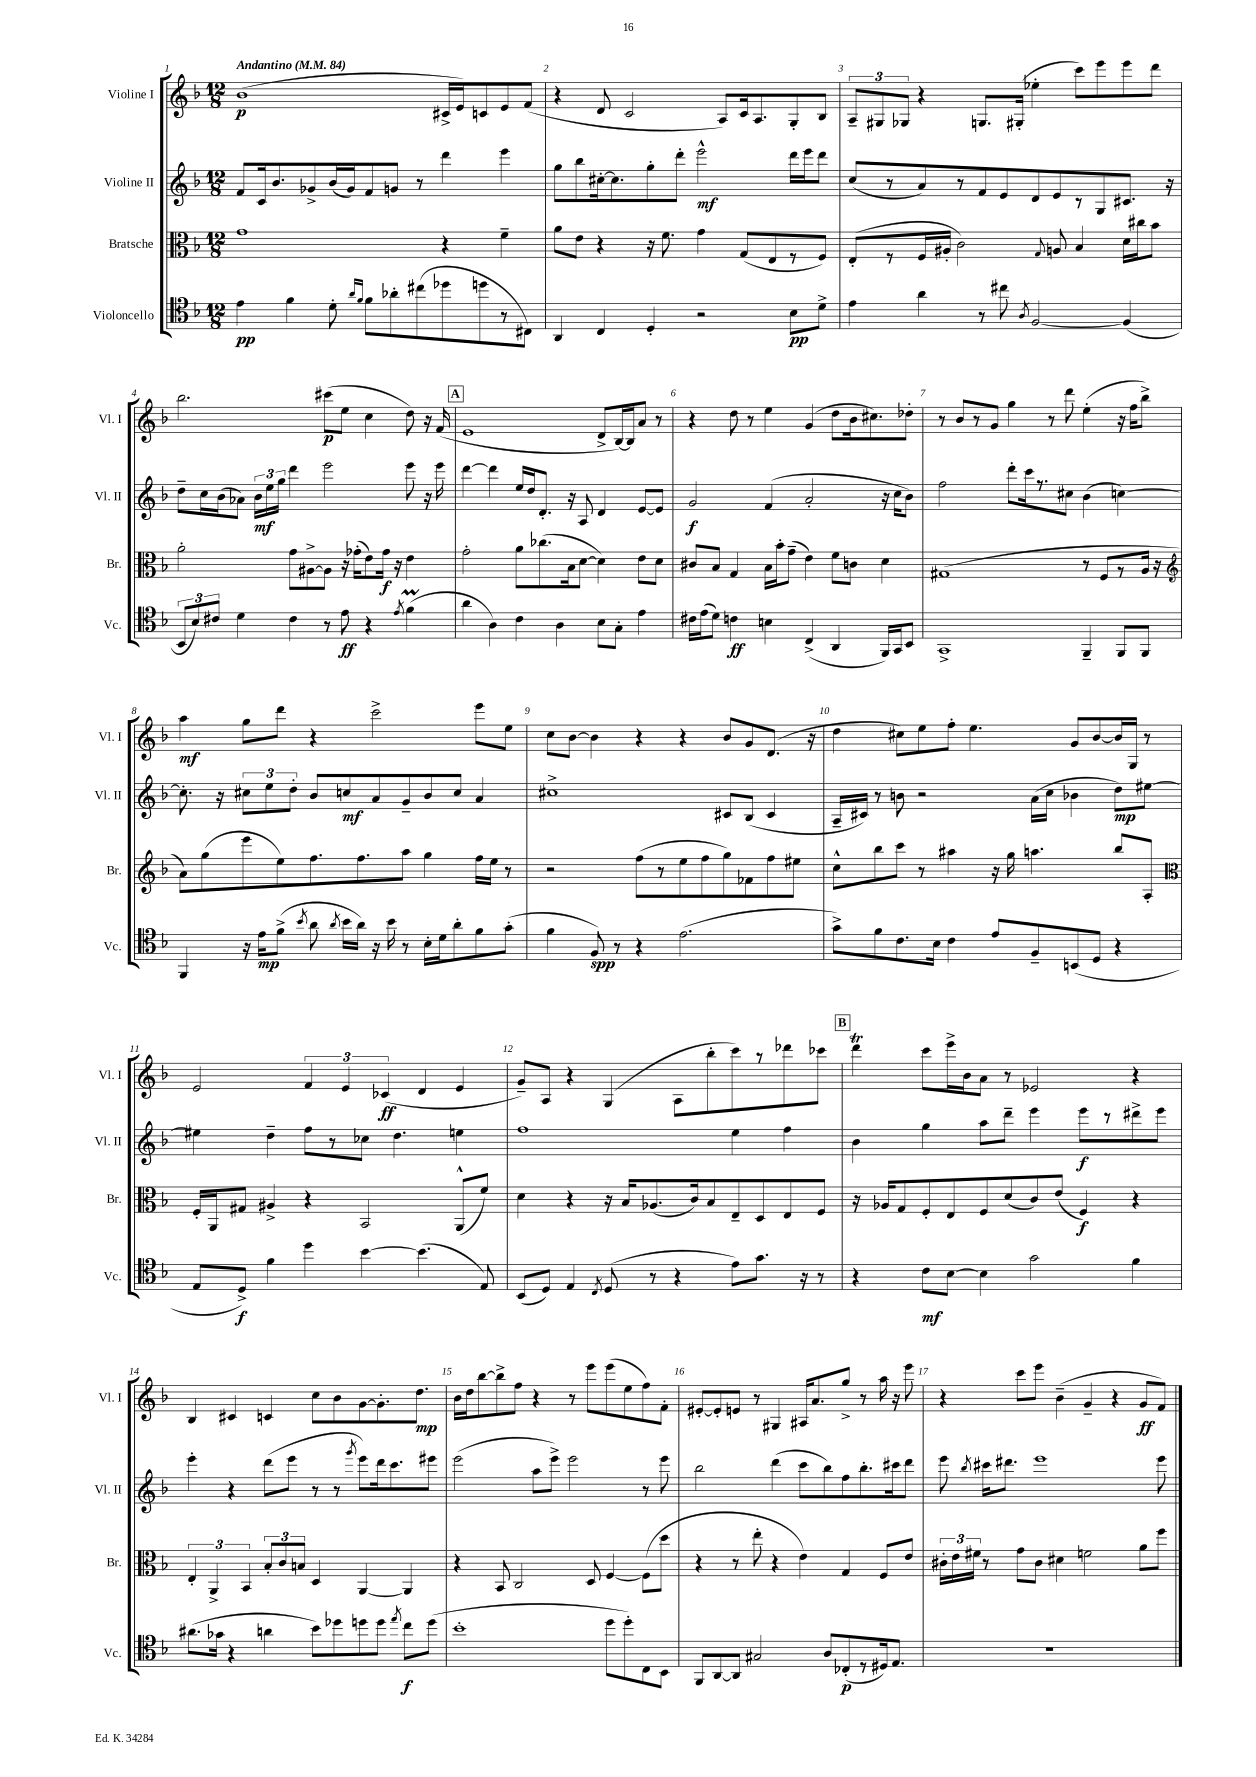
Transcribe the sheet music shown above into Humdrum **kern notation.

**kern	**kern	**kern	**kern
*staff4	*staff3	*staff2	*staff1
*clefC4	*clefC3	*clefG2	*clefG2
*k[b-]	*k[b-]	*k[b-]	*k[b-]
*M12/8	*M12/8	*M12/8	*M12/8
*MM84	*MM84	*MM84	*MM84
4e	1g	8f	(1b-
.	.	16c	.
.	.	8.b-	.
4f	.	.	.
.	.	8g-^	.
8d'	.	(16b-	.
.	.	16g-)	.
16qqa	.	.	.
16qqf	.	.	.
8f	.	8f	.
8a-'	.	8g	.
(8cc#	.	8r	.
8dd-	4r	4ddd	16c#^
.	.	.	16e)
8dd	.	.	8c
8r	4f~	4eee	8e
8C#)	.	.	(8f
=	=	=	=
4AA	8a	8gg	4r
.	8e	8bb-	.
4C	4r	[16cc#'	8d
.	.	8.cc#]	.
.	.	.	2c
4D'	16r	8gg'	.
.	8.f	.	.
.	.	8ddd'	.
2r	4g	2eee^^	.
.	.	.	8A)
.	(8G	.	16c
.	.	.	8.A
.	8E	.	.
8B-	8r	16ddd	8G'
.	.	16eee	.
8d^	8F)	8ddd	8B-
=	=	=	=
4e	(8E'	(8cc	12A~
.	.	.	12G#
.	8r	8r	.
.	.	.	12G-
4a	16F	8a)	4r
.	16A#'	.	.
.	2c)	8r	.
8r	.	8f	8.G
8cc#	.	8e	.
.	.	.	(16G#'
8qA	.	.	.
[2F	.	8d	4ee-'
.	8qqG	.	.
.	8A	8e	.
.	4B-	8r	8ccc)
.	.	8G	8eee
(4F]	16d	8.c#	8eee
.	16cc#	.	.
.	8b-	.	8ddd
.	.	16r	.
=	=	=	=
12BB-	2a'	8dd~	2.bb-
12B-)	.	.	.
.	.	16cc	.
12c#	.	.	.
.	.	(16b-	.
4d	.	8a-)	.
.	.	24b-	.
.	.	24ee	.
.	.	24gg	.
4c#	8g	4ddd	.
.	[8A#^	.	.
8r	8A#]	2eee	(8ccc#
8e	16r	.	8ee
.	(16g-'	.	.
4r	8e)	.	4cc
.	16g-	.	.
.	16r	.	.
8qe	.	.	.
(4f	4e	8eee	8dd)
.	.	16r	16r
.	.	16eee	(16f
=	=	=	=
4a	2g'	[4ddd	1e
4A)	.	4ddd]	.
4c	8a	16ee	.
.	.	16dd	.
.	(8.cc-	8.d'	.
4A	.	.	.
.	16B-	16r	.
.	[8d	8A	.
8B-	4d])	4d	8d^
8G'	.	.	[16B-)
.	.	.	16B-]
4e	8e	[8e	8a
.	8d	8e]	8r
=	=	=	=
16c#	8c#	2g	4r
(16e	.	.	.
8d)	8B-	.	.
4c	4G	.	8dd
.	.	.	8r
4B	16B-	(4f	4ee
.	16b-'	.	.
.	(8g~	.	.
(4C^	4e)	2a'	(4g
4AA	8f	.	8dd
.	8c	.	16b-
.	.	.	8.cc#)
16FF)	4d	16r	.
16GG	.	16cc	.
8BB-	.	8b-)	8dd-'
=	=	=	=
1GG^	(1G#	2ff	8r
.	.	.	8b-
.	.	.	8r
.	.	.	8g
.	.	8ddd'	4gg
.	.	16ccc	.
.	.	8.r	.
.	.	.	8r
.	.	8cc#	8ddd
4FF~	8r	(4b-	(4ee'
.	8F	.	.
8FF	8r	[4cc)	16r
.	.	.	16ff
8FF	16A	.	8bb-^)
.	16r	.	.
=	=	=	=
*	*clefG2	*	*
4FF	8a)	8.cc']	4aa
.	(8gg	.	.
.	.	16r	.
16r	8eee	12cc#	8gg
16e	.	.	.
.	.	12ee	.
(8f^	8ee)	.	8ddd
.	.	12dd'	.
8qb-	.	.	.
8a	8.ff	8b-	4r
8qa	.	.	.
16b-	.	8cc	.
16a)	8.ff	.	.
16r	.	8a	2ccc^
16b-	.	.	.
8r	8aa	8g~	.
16B-'	4gg	8b-	.
16d	.	.	.
8a'	.	8cc	.
8f	16ff	4a	8eee
.	16ee	.	.
(8g'	8r	.	8ee
=	=	=	=
4f	2r	1cc#^	8cc
.	.	.	[8b-
8F)	.	.	4b-]
8r	.	.	.
4r	(8ff	.	4r
.	8r	.	.
(2.e	8ee	.	4r
.	8ff	.	.
.	8gg)	8c#	8b-
.	8f-	(8B-	8g
.	8ff	4c#	(8.d
.	8ee#	.	.
.	.	.	16r
=	=	=	=
8g^)	8cc^^	16A~	4dd
.	.	16c#)	.
8f	8bb-	8r	.
8.c	8ccc	8b	8cc#)
.	8r	2r	8ee
16B-	.	.	.
4c	4aa#	.	8ff'
.	.	.	4.ee
8e	16r	.	.
.	16gg	.	.
8F~	4.aa	(16a	.
.	.	16cc	.
(8BB	.	4b-	8g
8D	.	.	[8b-
4r	8bb-	8dd)	16b-]
.	.	.	16G
.	8A'	[8ee#	8r
=	=	=	=
*	*clefC3	*	*
8E	16F'	4ee#]	2e
.	16AA	.	.
8D^)	8G#	.	.
4f	4A#^	4dd~	.
4dd	4r	8ff	6f
.	.	8r	.
.	.	.	6e
[4b-	2BB-	8cc-	.
.	.	.	(6c-
.	.	4.dd	.
(4.b-]	.	.	4d
.	(8AA^^	4ee	4e
8E)	8f)	.	.
=	=	=	=
(8BB-	4d	1ff	8g~)
8D)	.	.	8A
4E	4r	.	4r
8qC	.	.	.
(8D	16r	.	(4G
.	16B-	.	.
8r	(8.A-	.	.
4r	.	.	8A
.	16c)	.	.
.	8B-	.	8bb-'
8e)	8E~	4ee	8ccc)
8.g	8D	.	8r
.	8E	4ff	8ddd-
16r	.	.	.
8r	8F	.	8ccc-
=	=	=	=
4r	16r	4b-	4ddd
.	16A-	.	.
.	8G	.	.
8c	8F'	4gg	8ccc
[8B-	8E	.	16eee^
.	.	.	16b-
4B-]	8F	8aa	8a
.	(8d	8ddd~	8r
2g	8c)	4eee	2e-
.	(8e	.	.
.	4F)	8eee	.
.	.	8r	.
4f	4r	8ddd#^	4r
.	.	8eee	.
=	=	=	=
(8.a#	6E'	4eee'	4B-
.	6AA^	.	.
16g-	.	.	.
4r	.	4r	4c#
.	6BB-	.	.
4a	12B-'	(8ddd	4c
.	12c	.	.
.	.	8eee	.
.	12B	.	.
8b-)	4D	8r	8cc
8dd-	.	8r	8b-
.	.	8qggg	.
8dd	[4AA	8eee)	[8g
8dd	.	16ddd	8.g']
.	.	8.ccc	.
8qee	.	.	.
8cc	4AA]	.	.
.	.	.	8.dd
(8dd	.	8eee#	.
=	=	=	=
1b-'	4r	(2eee	16b-
.	.	.	16dd
.	.	.	[8bb-
.	8BB-	.	8bb-^]
.	2C	.	8ff
.	.	8aa	4r
.	.	8eee^)	.
.	.	2eee	8r
.	8D	.	8eee
8dd	[4F	.	(8eee
8dd')	.	.	8ee
8C	(8F]	8r	8ff)
8BB-	8dd	8eee	8f'
=	=	=	=
8FF	4r	2bb-	[8e#'
[8AA	.	.	8e#']
8AA]	8r	.	8e
2G#	8ee'	.	8r
.	4r	(4ddd	4G#
.	4e)	8ccc	16A#
.	.	.	8.a
8A	.	8bb-)	.
(8C-'	4G	8ff	8gg^
8r	.	8.bb-'	8r
16D#)	8F	.	16aa
8.E	.	16ccc#	16r
.	8e	8ddd	8eee
=	=	=	=
1.r	24c#'	8eee	4r
.	24e	.	.
.	24f#	.	.
.	.	8qbb-	.
.	8r	16ccc#	.
.	.	8.ddd#	.
.	8g	.	8ccc
.	8c#	1eee	8eee
.	4d#	.	(4b-~
.	2f	.	4g~
.	.	.	4r
.	8a	.	8g
.	8ff	8eee	8f)
==	==	==	==
*-	*-	*-	*-
